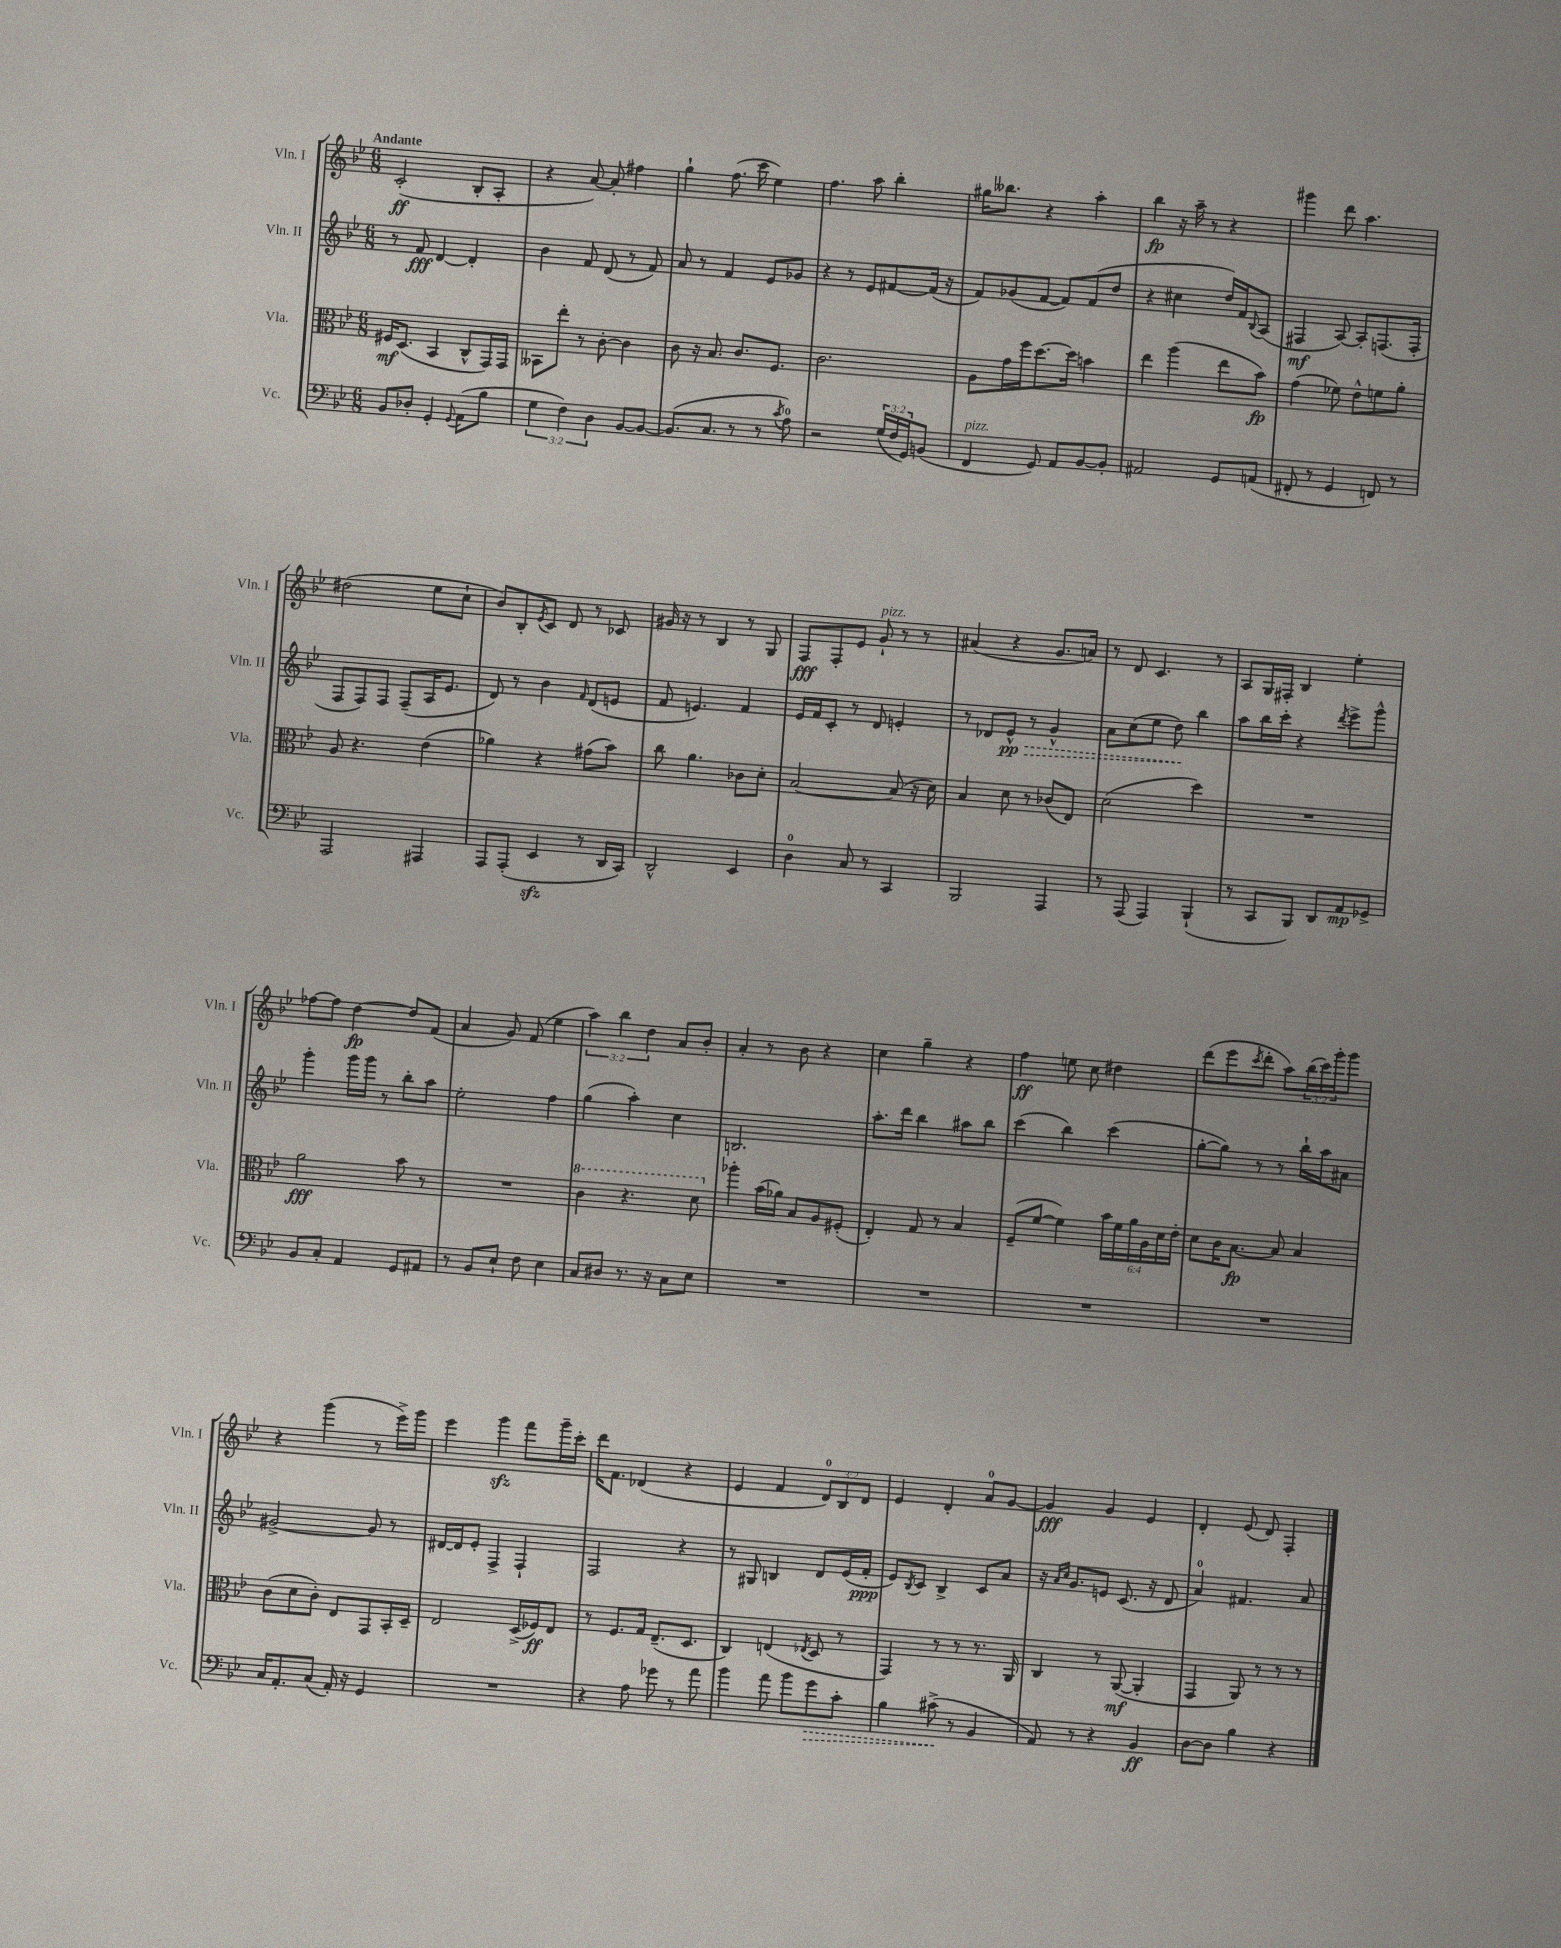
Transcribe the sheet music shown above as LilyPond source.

<<
\new StaffGroup <<
\new Staff = "s0" \with { instrumentName = "Vln. I" shortInstrumentName = "Vln. I" } {
    \clef treble \key bes \major \numericTimeSignature \time 6/8 \override Staff.TupletNumber.text = #tuplet-number::calc-fraction-text \tempo "Andante"
    c'2-.\ff( bes8-. a8-. |
    r4 a'8~) a'8-. fis''4 |
    g''4-! f''8.( c'''16 ees''4) |
    f''4. a''8 bes''4-. |
    gis''16 beses''8. r4 a''4-. |
    bes''4\fp r16 a''16-- r8 r4 |
    gis'''4 d'''8 a''4. |
    dis''2( ees''8 c''8-! |
    bes'8) bes8-. \acciaccatura { ees'8 } c'8 d'8 r8 ces'8 |
    gis'16 r16 r8 bes4 r8 g8 |
    f8\fff f8-. ees'8 g'8-!^\markup { \italic "pizz." } r8 r8 |
    ais'4( r4 g'8. a'16) |
    r8 d'8 c'4. r8 |
    a8 g16 fis16-. bes4 ees''4-. |
    fes''8~ fes''8 d''4~\fp d''8 f'8( |
    a'4 g'8) f'8( ees''4 |
    \tuplet 3/2 { a''4) bes''4 d''4 } a'8 bes'8-. |
    a'4-. r8 bes'8 r4 |
    c''4 g''4-- r4 |
    f''4\ff e''8 c''8 dis''4 |
    d'''8( ees'''8 \acciaccatura { c'''8 } d'''8-. a''8) \tuplet 3/2 { bes''16( c'''16) g'''16-. } g'''8 |
    r4 g'''4( r8 ees'''16->) g'''16 |
    ees'''4 g'''4\sfz f'''8 g'''16-- c'''16-. |
    d'''16 f'8. des'4( r4 |
    ees'4 f'4 \tuplet 3/2 { d'8-0) bes8 d'8 } |
    ees'4 d'4-. a'8-0 g'8~ |
    g'4\fff g'4 ees'4 |
    d'4-. ees'8( d'8) f4-. \bar "|." |
}
\new Staff = "s1" \with { instrumentName = "Vln. II" shortInstrumentName = "Vln. II" } {
    \clef treble \key bes \major \numericTimeSignature \time 6/8
    r8 f'8\fff d'4~ d'4-. |
    bes'4 f'8 d'8( r8 f'8) |
    a'8 r8 f'4 ees'8 ges'8 |
    r4 r8 ees'8 fis'8~ fis'16( r16 |
    f'8) ges'8( f'8~ f'8) f'8( d''8 |
    r4 cis''4 d''16) f'16 \appoggiatura { bes8 } a8( |
    fis4\mf a8~) a8-. f8.( f16-. |
    f8 f8) f8 f8--( a16 ees'8. |
    d'8) r8 bes'4 \grace { f'16 } d'8( e'8 |
    f'8 e'4.) f'4 |
    ees'16 f'16 c'8-. r8 d'8 e'4-. |
    r8 des'8 \once \override Hairpin.style = #'dashed-line ees'8-^\pp\> r8 g'4-^ |
    a'8 c''8( ees''8 d''8\!) bes''4 |
    a''8 bes''16 c'''16-. r4 \acciaccatura { d'''8 } ees'''8-> g'''8-^ |
    g'''4-. g'''16 g'''16 r8 bes''8-. a''8 |
    ees''2-. f''4 |
    g''4( a''4-.) c''4 |
    b2. |
    a''8.-. d'''16 bes''4 ais''8 bes''8 |
    c'''4( bes''4) c'''4( |
    g''8~-. g''8) r8 r8 bes''16-! a''16 ais'8 |
    gis'2~-> gis'8 r8 |
    dis'16~ dis'16 ees'8-. f4-> f4-! |
    f2 r4 |
    r8 gis8 b4 d'8 ees'16( f'16-.\ppp |
    ees'8) \acciaccatura { bes8 } c'8 bes4-> c'8 a'8 |
    r16 \grace { a'16 c''16 } g'8. e'8 c'8.( r16 d'8 |
    a'4-0) fis'4. a'8 \bar "|." |
}
\new Staff = "s2" \with { instrumentName = "Vla." shortInstrumentName = "Vla." } {
    \clef alto \key bes \major \numericTimeSignature \time 6/8 \override Staff.TupletNumber.text = #tuplet-number::calc-fraction-text
    fis16\mf d8.( bes,4 c8-^ g,16) g,16 |
    beses,8 ees''8-. r8 c'8~-. c'4 |
    c'8 r16 bes8. c'8. f8. |
    c'2. |
    a8 g'16 f''16 d''8.~ d''16 b'4 |
    ees''4 a''4( ees''8 bes'8\fp) |
    g'4( fes'8) ees'8-^ f'8 a'8-. |
    a8 r4. ees'4( |
    aes'4) r4 gis'8( bes'8) |
    c''8 a'4. ces'8 d'8-. |
    bes2~ bes8( r16 d'16) |
    bes4 d'8 r8 ces'8( ees8) |
    d'2( d''4) |
    R2. |
    a'2\fff bes'8 r8 |
    R2. |
    \ottava #1 c''4 r4. d''8 \ottava #0 |
    aes''4-. bes'16( aes'16) bes8 a8 fis8-.( |
    ees4-.) g8 r8 bes4 |
    f8--( f'8~ f'4) \tuplet 6/4 { bes'16 f'16 a'16 a16 d'16 ees'16-. } |
    d'8 c'16 bes8.~\fp bes8 bes4 |
    c'8( d'8 c'8-.) ees8 g,8 bes,16-. d16-- |
    ees2 d16->( fes16\ff) ees8 |
    r8 f8. g16 ees8.--( d8. |
    c4) e4( \acciaccatura { ees8 } d8 r8 |
    g,4) r8 r8 r8. a,16 |
    c4 r8 a,8~\mf( a,4-. |
    g,4 a,8) r8 r8 r8 \bar "|." |
}
\new Staff = "s3" \with { instrumentName = "Vc." shortInstrumentName = "Vc." } {
    \clef bass \key bes \major \numericTimeSignature \time 6/8 \override Staff.TupletNumber.text = #tuplet-number::calc-fraction-text
    bes,8 des8-. g,4-. \appoggiatura { g,8 } a,8( bes8 |
    \tuplet 3/2 { g4 f4) d4 } bes,8~ bes,8~ |
    bes,8.( c8. r8 r8 \acciaccatura { c'8 } a8-0) |
    r2 \tuplet 3/2 { g16( f16 g,16) } b,8( |
    f,4^\markup { \italic "pizz." } g,8) a,8 bes,8~ bes,8-. |
    ais,2 g,8 a,8( |
    fis,8-. r8 g,4 f,8) r8 |
    a,,2 ais,,4 |
    a,,8 a,,8-.( ees,4\sfz r8 d,16 c,16) |
    d,2-^ ees,4 |
    d4-0 c8 r8 c,4 |
    bes,,2 a,,4 |
    r8 a,,8( a,,4) bes,,4-!( |
    r8 c,8 bes,,8) d,8 a,8\mp ges,8-> |
    bes,8 c8-. a,4 g,8 ais,8 |
    r8 bes,8 ees8-! f8 ees4 |
    c8 dis8 r8. r16 c8 ees8 |
    R2. |
    R2. |
    R2. |
    R2. |
    c16 a,8.-. c8( a,16-.) r16 g,4 |
    R2. |
    r4 a8 ges'8 r8 a'8 |
    bes'4 a'8 bes'8 \once \override Hairpin.style = #'dashed-line g'8\> c'8-. |
    bes4 cis'8->\!( r8 bes,4 |
    a,8) r8 r4 bes,4\ff |
    d8~ d8 bes4 r4 \bar "|." |
}
>>
>>
\layout { \context { \Score \remove "Bar_number_engraver" } }
